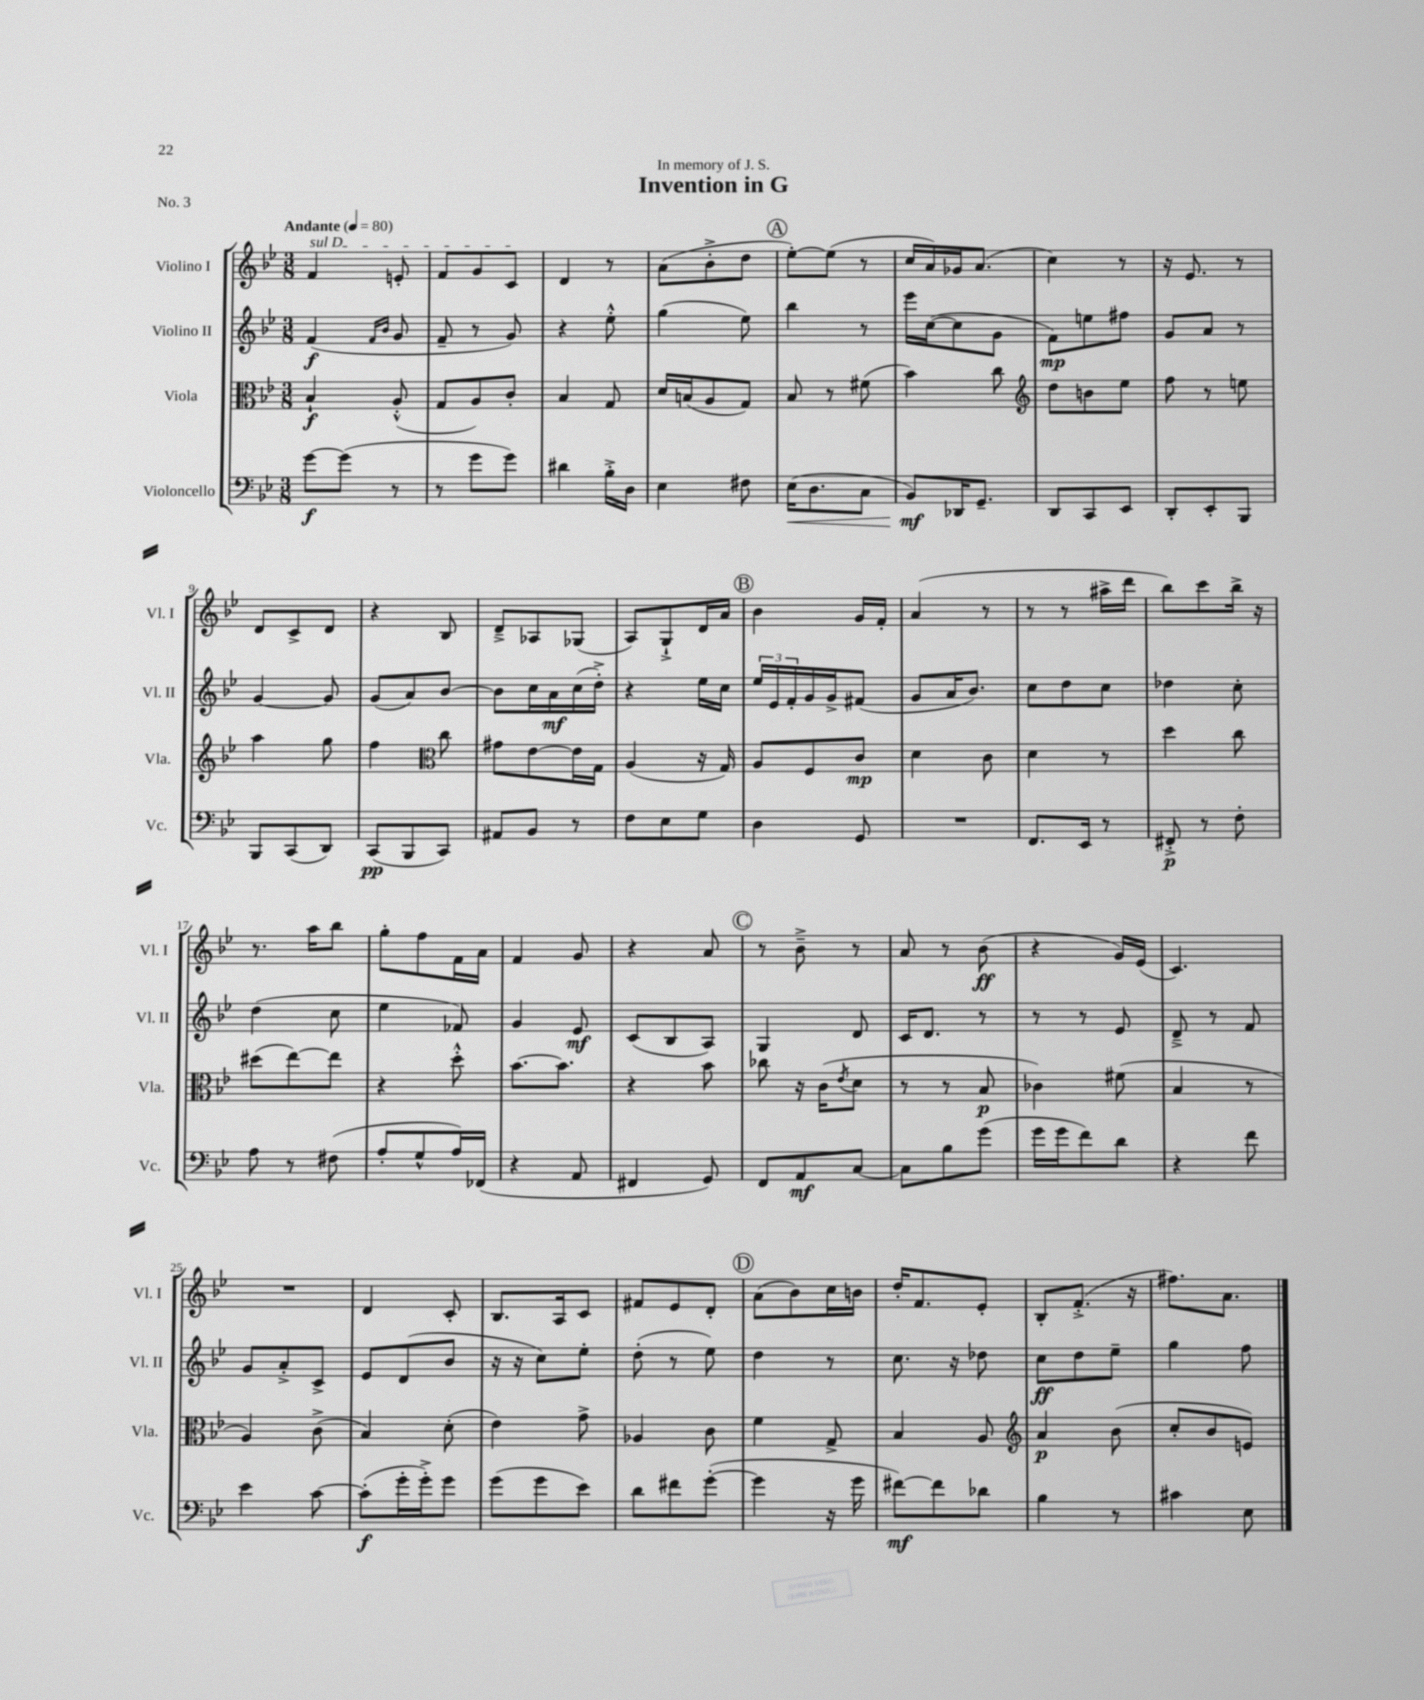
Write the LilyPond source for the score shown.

\header { title = "Invention in G" dedication = "In memory of J. S." piece = "No. 3" }
<<
\new StaffGroup <<
\new Staff = "s0" \with { instrumentName = "Violino I" shortInstrumentName = "Vl. I" } {
    \clef treble \key bes \major \numericTimeSignature \time 3/8 \tempo "Andante" 4 = 80
    \once \override TextSpanner.bound-details.left.text = \markup { \italic "sul D" } f'4\startTextSpan e'8-. |
    f'8 g'8 c'8\stopTextSpan |
    d'4 r8 |
    a'8( bes'8-.-> d''8 |
    \mark \markup { \circle "A" } ees''8~-.) ees''8( r8 |
    c''16 a'16) ges'16 a'8.( |
    c''4) r8 |
    r16 ees'8. r8 |
    d'8 c'8-> d'8 |
    r4 bes8 |
    d'8---> aes8 ges8( |
    a8) g8-!-> d'16 a'16 |
    \mark \markup { \circle "B" } bes'4 g'16 f'16-. |
    a'4( r8 |
    r8 r8 ais''16-> d'''16 |
    bes''8) c'''8 bes''16-> r16 |
    r8. a''16 bes''8 |
    g''8-. f''8 f'16 a'16 |
    f'4 g'8 |
    r4 a'8 |
    \mark \markup { \circle "C" } r8 bes'8---> r8 |
    a'8 r8 bes'8\ff( |
    r4 g'16) ees'16( |
    c'4.) |
    R4. |
    d'4 c'8-. |
    bes8. a16 c'8 |
    fis'8 ees'8 d'8-. |
    \mark \markup { \circle "D" } a'8( bes'8) c''16 b'16 |
    d''16-. f'8. ees'8-. |
    bes8-. f'8.-.->( r16 |
    fis''8.) a'8. \bar "|." |
}
\new Staff = "s1" \with { instrumentName = "Violino II" shortInstrumentName = "Vl. II" } {
    \clef treble \key bes \major \numericTimeSignature \time 3/8
    f'4\f( \grace { f'16 bes'16 } g'8 |
    f'8-- r8 g'8) |
    r4 ees''8-.-^ |
    g''4( ees''8) |
    \mark \markup { \circle "A" } bes''4 r8 |
    ees'''16 c''16~( c''8 g'8 |
    f'8\mp) e''8 fis''8 |
    g'8 a'8 r8 |
    g'4~ g'8 |
    g'8( a'8) bes'8~ |
    bes'8 c''16 a'16\mf c''16( d''16-.->) |
    r4 ees''16 c''16 |
    \mark \markup { \circle "B" } \tuplet 3/2 { ees''16 ees'16 f'16-. } g'16 g'16-> fis'8( |
    g'8 a'16 bes'8.) |
    c''8 d''8 c''8 |
    des''4 c''8-. |
    d''4( c''8 |
    ees''4 fes'8) |
    g'4 ees'8\mf |
    c'8( bes8 a8) |
    \mark \markup { \circle "C" } g4 d'8 |
    c'16 d'8. r8 |
    r8 r8 ees'8 |
    d'8---> r8 f'8 |
    g'8 a'8-.-> c'8-> |
    ees'8 d'8( bes'8 |
    r16 r16 c''8) ees''8-. |
    d''8-.( r8 ees''8) |
    \mark \markup { \circle "D" } d''4 r8 |
    c''8. r16 des''8 |
    c''8\ff d''8 ees''8-- |
    g''4 f''8 \bar "|." |
}
\new Staff = "s2" \with { instrumentName = "Viola" shortInstrumentName = "Vla." } {
    \clef alto \key bes \major \numericTimeSignature \time 3/8
    bes4-!\f a8-.-^( |
    g8 a8) c'8-. |
    bes4 g8 |
    d'16 b16( a8 g8) |
    \mark \markup { \circle "A" } bes8 r8 fis'8( |
    bes'4) c''8 |
    \clef treble d''8 b'8 ees''8 |
    f''8 r8 e''8 |
    a''4 g''8 |
    f''4 \clef alto c''8 |
    gis'8 ees'8~ ees'16 g16 |
    a4( r16 g16) |
    \mark \markup { \circle "B" } a8 f8 c'8\mp |
    d'4 c'8 |
    d'4 r8 |
    d''4 c''8 |
    dis''8( ees''8~) ees''8 |
    r4 d''8-.-^ |
    bes'8.~ bes'8. |
    r4 bes'8 |
    \mark \markup { \circle "C" } ces''8 r16 c'16( \acciaccatura { ees'8 } d'8 |
    r8 r8 bes8\p |
    ces'4) fis'8( |
    bes4 r8 |
    a4) c'8->( |
    bes4) d'8-.( |
    ees'4) g'8-> |
    aes4 c'8 |
    \mark \markup { \circle "D" } f'4 g8-> |
    bes4 a8 |
    \clef treble a'4\p bes'8( |
    c''8-. bes'8 e'8) \bar "|." |
}
\new Staff = "s3" \with { instrumentName = "Violoncello" shortInstrumentName = "Vc." } {
    \clef bass \key bes \major \numericTimeSignature \time 3/8
    g'8~\f g'8( r8 |
    r8 g'8 g'8) |
    dis'4 bes16-.-> d16 |
    ees4 fis8 |
    \mark \markup { \circle "A" } ees16\<( d8. c8 |
    bes,8\mf\!) des,16 g,8.-- |
    d,8 c,8 ees,8 |
    d,8-. ees,8-. bes,,8 |
    bes,,8 c,8( d,8) |
    c,8\pp( bes,,8 c,8) |
    ais,8 bes,8 r8 |
    f8 ees8 g8 |
    \mark \markup { \circle "B" } d4 g,8 |
    R4. |
    f,8. ees,16 r8 |
    fis,8-.->\p r8 f8-. |
    a8 r8 fis8( |
    a8-. g8-^ a16) fes,16( |
    r4 a,8 |
    fis,4 g,8) |
    \mark \markup { \circle "C" } f,8 a,8\mf c8~ |
    c8 bes8 g'8( |
    g'16 g'16 f'8) d'8 |
    r4 f'8 |
    ees'4 c'8~ |
    c'8-.\f( g'16-. g'16-.->) g'8 |
    g'8( g'8 ees'8) |
    d'8 fis'8 g'8~-.( |
    \mark \markup { \circle "D" } g'4 r16 g'16 |
    fis'8~\mf) fis'8 des'8 |
    bes4 r8 |
    cis'4 ees8 \bar "|." |
}
>>
>>
